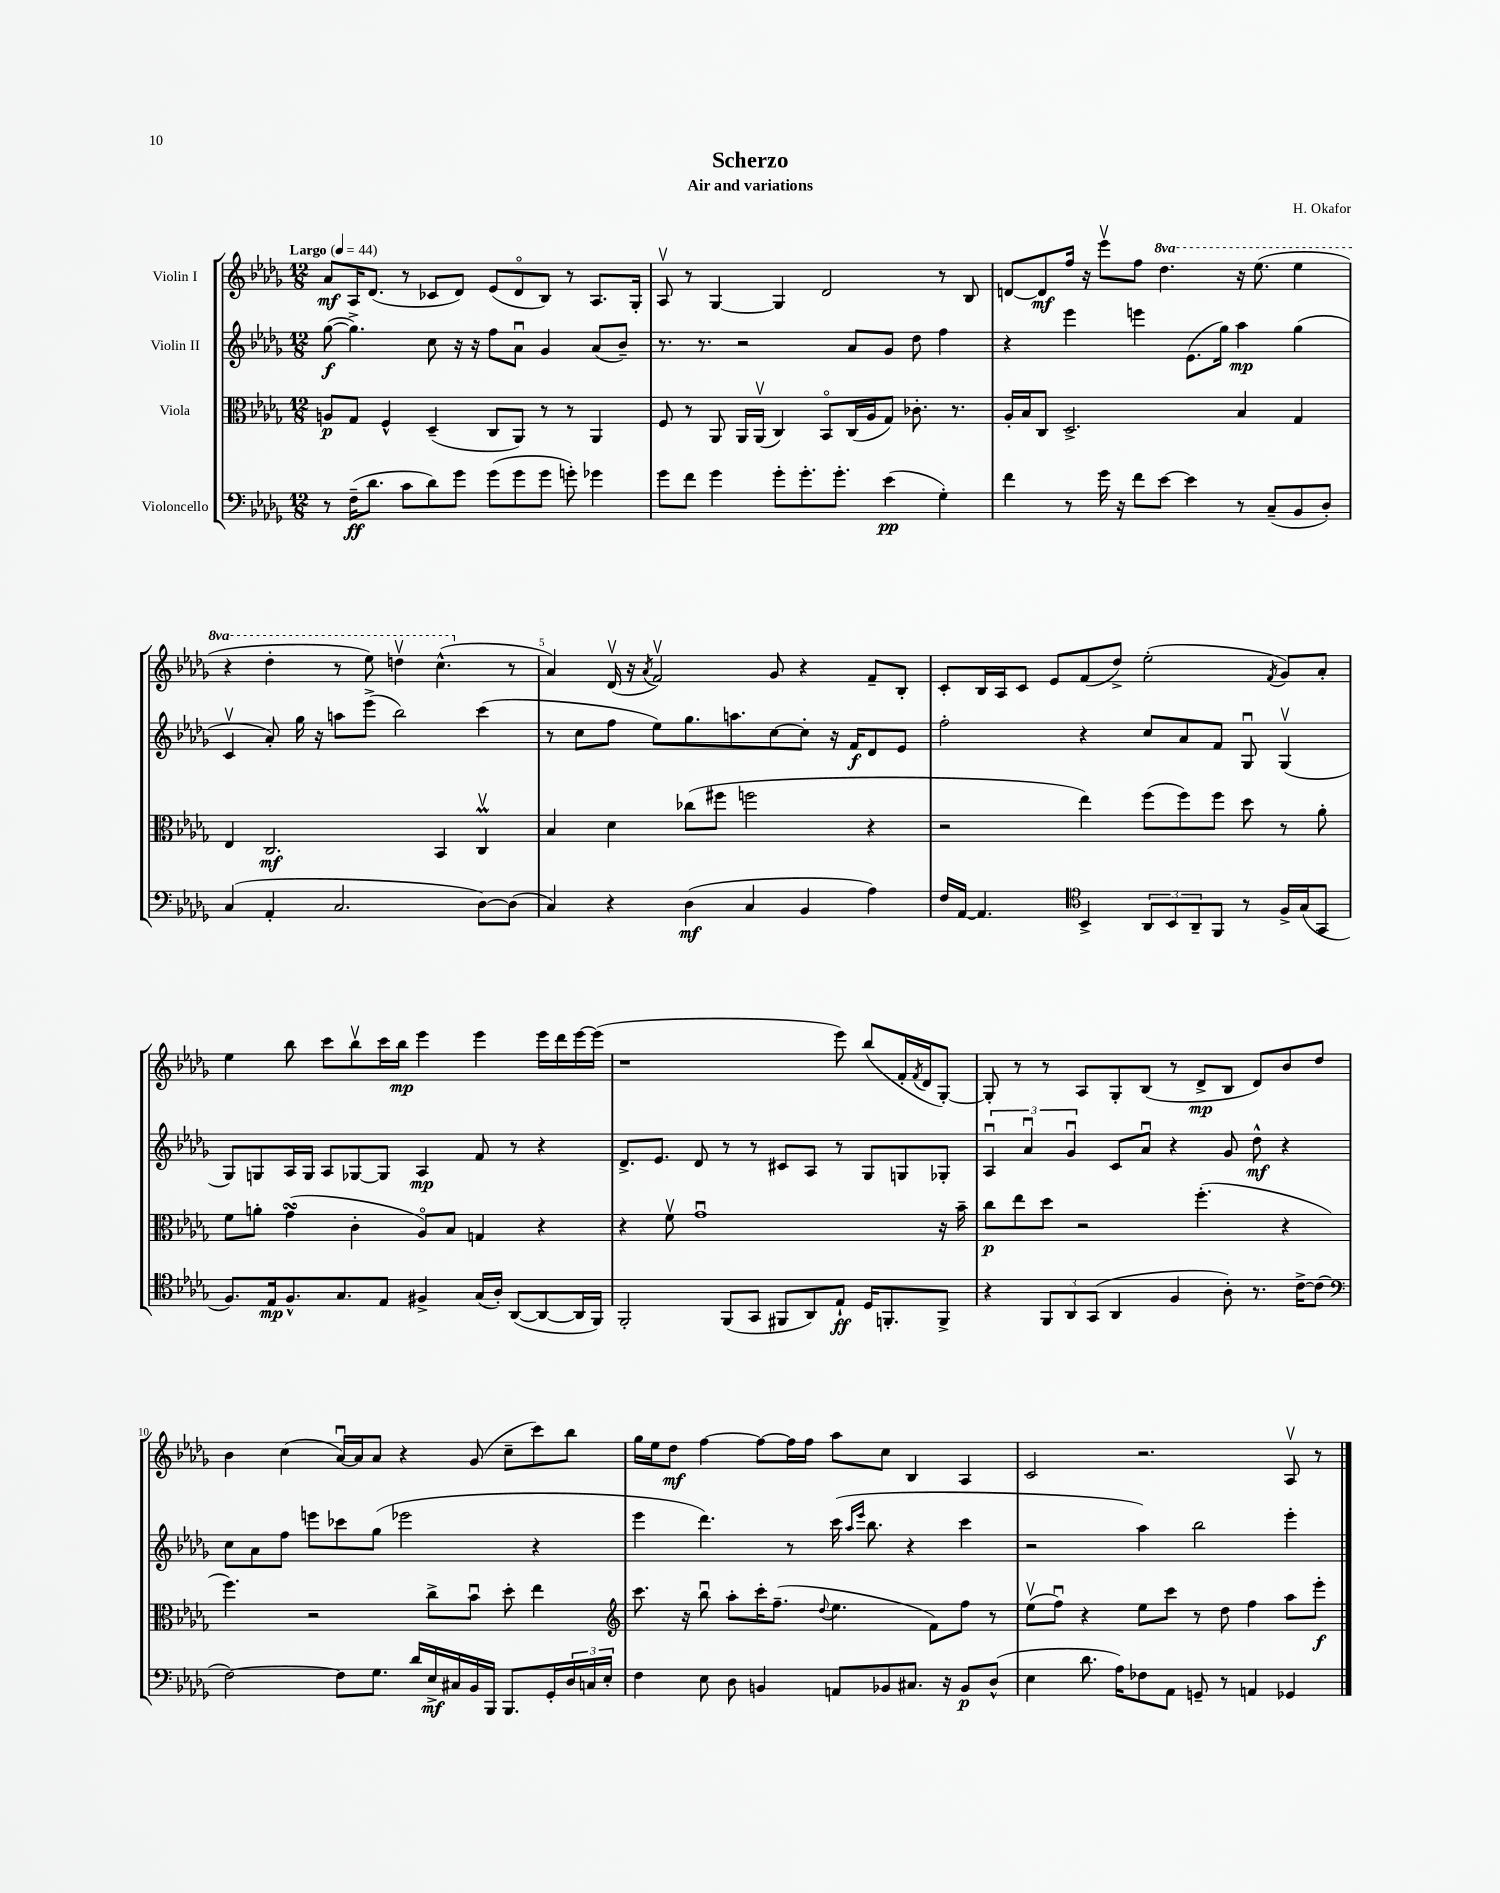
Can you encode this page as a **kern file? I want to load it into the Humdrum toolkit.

**kern	**kern	**kern	**kern
*staff4	*staff3	*staff2	*staff1
*clefF4	*clefC3	*clefG2	*clefG2
*k[b-e-a-d-g-]	*k[b-e-a-d-g-]	*k[b-e-a-d-g-]	*k[b-e-a-d-g-]
*M12/8	*M12/8	*M12/8	*M12/8
*MM44	*MM44	*MM44	*MM44
8r	8A	([8gg-	8a-
(16F~	8G-	4.gg-^])	16A-
8.d-	.	.	(8.d-
.	4F^^	.	.
8c	.	.	8r
8d-)	(4D-~	8cc	8c-
8g-	.	16r	8d-)
.	.	16r	.
(8g-	8C	8ff	(8e-
8g-	8AA-)	8a-u	8d-o
8g-	8r	4g-	8B-)
8g')	8r	.	8r
4g-	4AA-	(8a-	8.A-
.	.	8b-~)	.
.	.	.	16G-'
=	=	=	=
8g-	8F	8.r	8A-v
8f	8r	.	8r
.	.	8.r	.
4g-	8AA-	.	[4G-
.	16AA-	2r	.
.	(16AA-v	.	.
8g-'	4C)	.	4G-]
8.g-'	.	.	.
.	8BB-o	.	2d-
8.g-'	.	.	.
.	(16C	8a-	.
.	16A-	.	.
(4e-	8G-)	8g-	.
.	8.c-'	8dd-	.
4G-')	.	4ff	8r
.	8.r	.	.
.	.	.	8B-
=	=	=	=
4f	16A-'	4r	[8d
.	16B-	.	.
.	8C	.	8d]
8r	2.D-^	4eee-	16ff
.	.	.	16r
16g-	.	.	8eee-v
16r	.	.	.
8f	.	4eee	8ff
[8e-	.	.	4.ddd-
4e-]	.	(8.e-	.
.	.	16gg-)	.
8r	4B-	4aa-	16r
.	.	.	(8.eee-
(8C~	.	.	.
8BB-	4G-	(4gg-	4eee-
8D-')	.	.	.
=	=	=	=
(4C	4E-	4cv	4r
4AA-'	2.C	8a-')	4ddd-'
.	.	16gg-	.
.	.	16r	.
2.C	.	8aa	8r
.	.	(8eee-^	8eee-)
.	.	2bb-)	4dddv
.	4BB-	.	(4.ccc^^
[8D-)	4Cv	(4ccc	.
(8D-]	.	.	8r
=	=	=	=
4C)	4B-	8r	4a-)
.	.	8cc	.
4r	4d-	8ff	(16d-v
.	.	.	16r
.	.	.	8qa-
.	.	8ee-)	2fv)
(4D-	(8cc-	8.gg-	.
.	8ff#	.	.
.	.	8.aa	.
4C	2ff	.	.
.	.	[8cc	8g-
4BB-	.	8cc']	4r
.	.	16r	.
.	.	16f	.
4A-)	4r	8d-	8f~
.	.	8e-	8B-'
=	=	=	=
16F	2r	2ff'	8c'
[16AA-	.	.	.
4.AA-]	.	.	16B-
.	.	.	16A-
.	.	.	8c
.	.	.	8e-
*clefC4	*	*	*
4BB-^	4ee-)	4r	(8f
.	.	.	8dd-^)
12AA-	(8ff	8cc	(2ee-'
12BB-	.	.	.
.	8ff)	8a-	.
12AA-~	.	.	.
8FF	8ff	8f	.
8r	8dd-	8G-u	.
.	.	.	8qf
16F^	8r	(4G-v	8g-)
(16G-	.	.	.
8GG-	8a-'	.	8a-'
=	=	=	=
8.F)	8f	8G-)	4ee-
.	8a'	8G	.
16E-	.	.	.
8.F^^	(4g-	16A-	8bb-
.	.	16G	.
.	.	8A-	8ccc
8.G-	.	.	.
.	4c'	[8G-	8bb-v
8E-	.	8G-]	16ccc
.	.	.	16bb-
4F#^	8A-o)	4A-	4eee-
.	8B-	.	.
(16G-	4G	8f	4eee-
16A-')	.	.	.
([8AA-	.	8r	.
8AA-_	4r	4r	16eee-
.	.	.	16ddd-
16AA-]	.	.	[16eee-
16FF)	.	.	(16eee-]
=	=	=	=
2FF'	4r	8.d-^	1r
.	.	8.e-	.
.	8fv	.	.
.	1g-u	8d-	.
(8FF	.	8r	.
8GG-	.	8r	.
8FF#	.	8c#	.
8AA-)	.	8A-	.
8E-`	.	8r	8eee-)
16D-	.	8G-	(8bb-
8.FF'	.	.	.
.	.	8G	16f'
.	.	.	8qf
.	.	.	16d-
8FF^	16r	8G-'	[8G-')
.	16b-~	.	.
=	=	=	=
4r	8cc	6A-u	8G-']
.	8ee-	.	8r
.	.	6a-u	.
12FF	8dd-	.	8r
12AA-	.	6g-u	.
.	2r	.	8A-
(12GG-	.	.	.
4AA-	.	8c	8G-'
.	.	8a-u	(8B-
4F	.	4r	8r
.	(4.ff'	.	8d-^
8A-')	.	8g-	8B-
8.r	.	8dd-^^	8d-)
.	4r	4r	8b-
[16c^	.	.	.
(8c]	.	.	8dd-
=	=	=	=
*clefF4	*	*	*
[2F)	4.ff)	8cc	4b-
.	.	8a-	.
.	.	8ff	(4cc
.	2r	8eee	.
8F]	.	8ccc-	[16a-u)
.	.	.	16a-]
8.G-	.	(8gg-	8a-
.	.	2eee-	4r
16d-	.	.	.
16E-^	8cc^	.	.
16C#	.	.	.
16BB-	8b-u	.	(8g-
16BBB-	.	.	.
8.BBB-	8dd-'	.	8cc~
.	4ee-	4r	8ccc)
16GG-'	.	.	.
24D-	.	.	8bb-
24C	.	.	.
24E-'	.	.	.
=	=	=	=
*	*clefG2	*	*
4F	8.ccc	4eee-	16gg-
.	.	.	16ee-
.	.	.	8dd-
.	16r	.	.
8E-	8bb-u	4.ddd-)	[4ff
8D-	8aa-'	.	.
4BB	16ccc'	.	8ff_
.	(8.ff~	.	.
.	.	8r	16ff]
.	.	.	16ff
.	8qqdd-	.	.
8AA	4.ee-	(16ccc	8aa-
.	.	16qqaa-	.
.	.	16qqeee-	.
.	.	8.bb-	.
8BB-	.	.	8cc
8.C#	.	4r	4B-
.	8f)	.	.
16r	.	.	.
8BB-	8ff	4ccc	4A-
(8D-^^	8r	.	.
=	=	=	=
4E-	(8ee-v	2r	2c
.	8ffu)	.	.
8.d-	4r	.	.
16A-)	.	.	.
8F-	8ee-	4aa-)	2.r
8AA-	8ccc	.	.
8GG~	8r	2bb-	.
8r	8dd-	.	.
4AA	4ff	.	.
4GG-	8aa-	4eee-'	8A-v
.	8eee-'	.	8r
==	==	==	==
*-	*-	*-	*-
